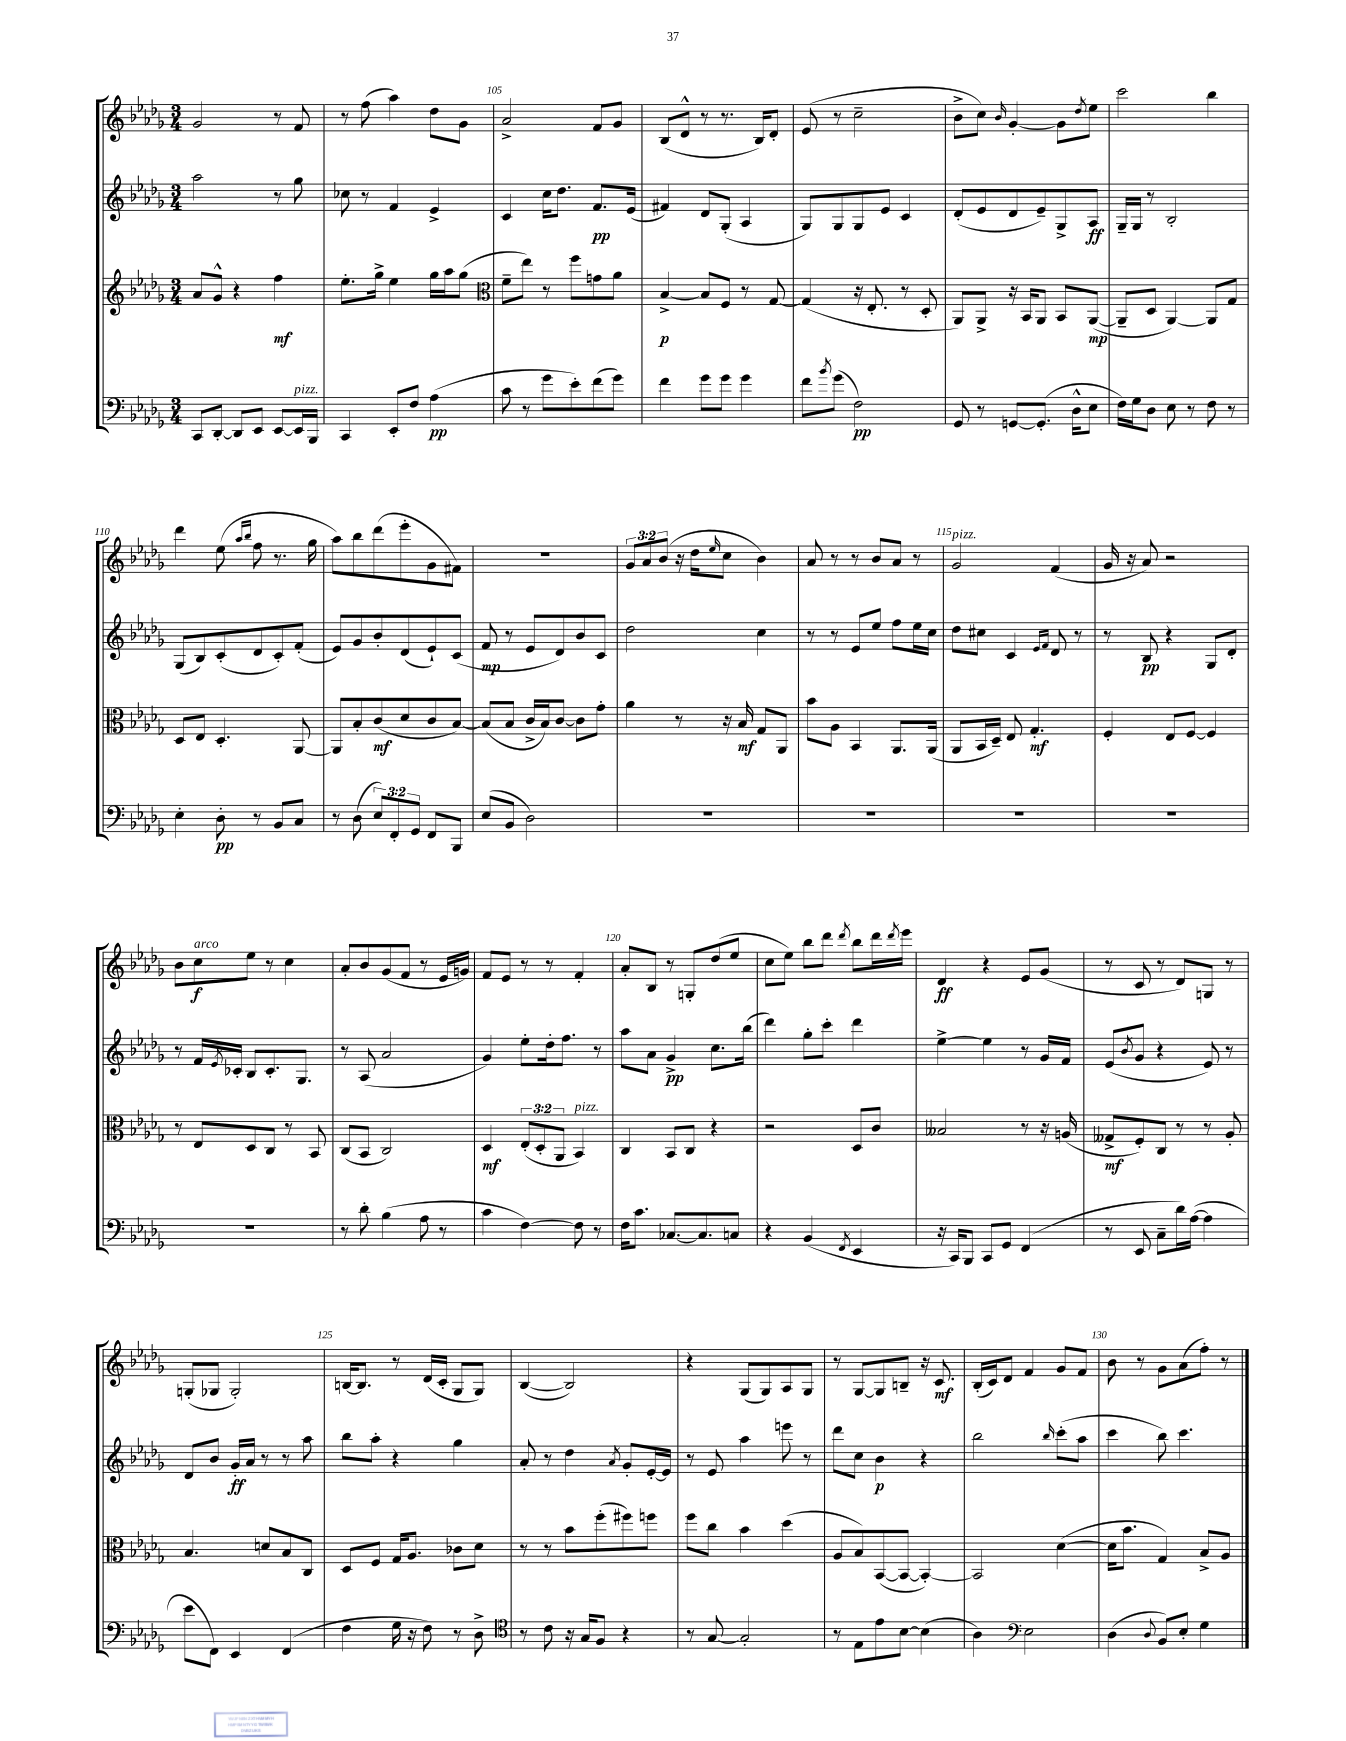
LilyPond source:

<<
\new StaffGroup <<
\new Staff = "s0" {
    \clef treble \key des \major \numericTimeSignature \time 3/4 \override Staff.TupletNumber.text = #tuplet-number::calc-fraction-text
    ges'2 r8 f'8 |
    r8 f''8( aes''4) des''8 ges'8 |
    aes'2-> f'8 ges'8 |
    bes8( des'8-^ r8 r8. bes16) des'8-. |
    ees'8( r8 c''2-- |
    bes'8-> c''8) \grace { bes'16 } ges'4~-. ges'8 \acciaccatura { des''8 } ees''8 |
    c'''2 bes''4 |
    des'''4 ees''8( \grace { aes''16 bes''16 } f''8 r8. ges''16 |
    aes''8) bes''8 des'''8( ees'''8-. ges'8 fis'8) |
    R2. |
    \tuplet 3/2 { ges'8 aes'8 bes'8( } r16 des''16 \grace { ees''16 } c''8 bes'4) |
    aes'8 r8 r8 bes'8 aes'8 r8 |
    ges'2^\markup { \italic "pizz." } f'4( |
    ges'16 r16 aes'8) r2 |
    bes'8 c''8\f^\markup { \italic "arco" } ees''8 r8 c''4 |
    aes'8-. bes'8 ges'8( f'8 r8 ees'16 g'16) |
    f'8 ees'8 r8 r8 f'4-. |
    aes'8-. bes8 r8 g8-. des''8( ees''8 |
    c''8 ees''8) bes''8 des'''8 \acciaccatura { des'''8 } bes''8 des'''16 \acciaccatura { des'''8 } ees'''16 |
    des'4\ff r4 ees'8 ges'8( |
    r8 c'8 r8 des'8) g8 r8 |
    g8-.( ges8 ges2-.) |
    b16~ b8. r8 des'16( c'16-. ges8 ges8) |
    bes4~( bes2) |
    r4 ges8( ges8) aes8 ges8 |
    r8 ges8~ ges8 b8-- r16 c'8.\mf |
    bes16-.( c'16) des'8 f'4 ges'8 f'8 |
    bes'8 r8 ges'8 aes'8( f''8-.) r8 \bar "|." |
}
\new Staff = "s1" {
    \clef treble \key des \major \numericTimeSignature \time 3/4
    aes''2 r8 ges''8 |
    ces''8 r8 f'4 ees'4-> |
    c'4 c''16 des''8. f'8.\pp ees'16( |
    fis'4) des'8 ges8-.( aes4 |
    ges8) ges8 ges8 ees'8 c'4 |
    des'8-.( ees'8 des'8 ees'8--) ges8-> aes8\ff |
    ges16-- ges16 r8 bes2-. |
    ges8( bes8) c'8-.( des'8 c'8-.) f'8-.( |
    ees'8) ges'8 bes'8-. des'8( ees'8-!) c'8( |
    f'8\mp r8 ees'8 des'8) bes'8 c'8 |
    des''2 c''4 |
    r8 r8 ees'8 ees''8 f''8 ees''16 c''16 |
    des''8 cis''8 c'4 \grace { ees'16 f'16 } des'8 r8 |
    r8 bes8\pp r4 ges8 des'8-. |
    r8 f'16 \acciaccatura { ees'8 } ces'16-. bes8 ces'8.-. ges8. |
    r8 aes8( aes'2 |
    ges'4) ees''8-. des''16-. f''8. r8 |
    aes''8 aes'8 ges'4->\pp c''8. bes''16( |
    des'''4) ges''8-. c'''8-. des'''4 |
    ees''4~-> ees''4 r8 ges'16 f'16 |
    ees'8( \acciaccatura { bes'8 } ges'8 r4 ees'8) r8 |
    des'8 bes'8 ges'16-.\ff aes'16 r8 r8 aes''8 |
    bes''8 aes''8-. r4 ges''4 |
    aes'8-. r8 des''4 \acciaccatura { aes'8 } ges'8-. ees'16~-. ees'16 |
    r8 ees'8 aes''4 e'''8 r8 |
    des'''8 c''8 bes'4\p r4 |
    bes''2 \grace { bes''16 } c'''8-.( aes''8 |
    c'''4 bes''8) c'''4. \bar "|." |
}
\new Staff = "s2" {
    \clef treble \key des \major \numericTimeSignature \time 3/4 \override Staff.TupletNumber.text = #tuplet-number::calc-fraction-text
    aes'8 ges'8-^ r4 f''4\mf |
    ees''8.-. ges''16-> ees''4 ges''16 aes''16 ges''8( |
    \clef alto f'8-- ees''8) r8 f''8 g'8 aes'8 |
    bes4~->\p bes8 f8 r8 ges8~ |
    ges4( r16 ees8.-. r8 des8-. |
    aes,8) aes,8-> r16 bes,16 aes,8 bes,8 aes,8~\mp( |
    aes,8-- des8 aes,4~) aes,8 ges8 |
    des8 ees8 des4.-. aes,8~ |
    aes,8 bes8-. c'8\mf( des'8 c'8 bes8~) |
    bes8( bes8 c'16-> bes16) c'8~ c'8 ges'8-. |
    aes'4 r8 r16 bes16\mf ges8 aes,8 |
    bes'8 aes8 bes,4 aes,8. aes,16( |
    aes,8 bes,16 des16--) ees8 ges4.-.\mf |
    f4-. ees8 f8~ f4 |
    r8 ees8 des8 c8 r8 bes,8 |
    c8( bes,8 c2) |
    des4\mf \tuplet 3/2 { ees8-.( des8-. aes,8 } bes,4^\markup { \italic "pizz." }) |
    c4 bes,8 c8 r4 |
    r2 des8 c'8 |
    beses2 r8 r16 a16( |
    geses8->\mf f8-.) c8 r8 r8 aes8-. |
    bes4. d'8 bes8 c8 |
    des8 f8 ges16 aes8. ces'8 des'8 |
    r8 r8 bes'8 f''8-.( fis''8) f''8 |
    f''8 c''8 bes'4 des''4( |
    aes8 bes8) bes,8~( bes,8~ bes,4~-.) |
    bes,2 des'4~( |
    des'16 bes'8. ges4) bes8-> aes8 \bar "|." |
}
\new Staff = "s3" {
    \clef bass \key des \major \numericTimeSignature \time 3/4 \override Staff.TupletNumber.text = #tuplet-number::calc-fraction-text
    c,8 des,8~-. des,8 ees,8 ees,8~ ees,16^\markup { \italic "pizz." } bes,,16 |
    c,4 ees,8-. f8 aes4\pp( |
    c'8 r8 ges'8 ees'8-.) f'8( ges'8) |
    f'4 ges'8 ges'8 ges'4 |
    f'8 \acciaccatura { bes'8 } ges'8( f2\pp) |
    ges,8 r8 g,8~ g,8.-.( des16-^ ees8 |
    f16) ges16 des8 ees8 r8 f8 r8 |
    ees4-. des8-.\pp r8 bes,8 c8 |
    r8 des8( \tuplet 3/2 { ees8) f,8-. ges,8 } f,8 bes,,8 |
    ees8( bes,8 des2) |
    R2. |
    R2. |
    R2. |
    R2. |
    R2. |
    r8 des'8-. bes4( aes8 r8 |
    c'4 f4~) f8 r8 |
    f16 c'8. ces8.~ ces8. c8 |
    r4 bes,4( \acciaccatura { f,8 } ees,4 |
    r16 c,16) bes,,8 c,8 ges,8 f,4( |
    r8 ees,8 c8-- des'16) aes16~( aes4 |
    ees'8 f,8) ees,4 f,4( |
    f4 ges16 r16 f8) r8 des8-> |
    \clef tenor r8 c'8 r16 ges16 f8 r4 |
    r8 ges8~ ges2-. |
    r8 ees8 ees'8 bes8~ bes4( |
    aes4) \clef bass ees2 |
    des4( \appoggiatura { des8 } bes,8) ees8-. ges4 \bar "|." |
}
>>
>>
\layout { \context { \Score currentBarNumber = #103 \override BarNumber.break-visibility = ##(#f #t #t) barNumberVisibility = #(every-nth-bar-number-visible 5) } }
